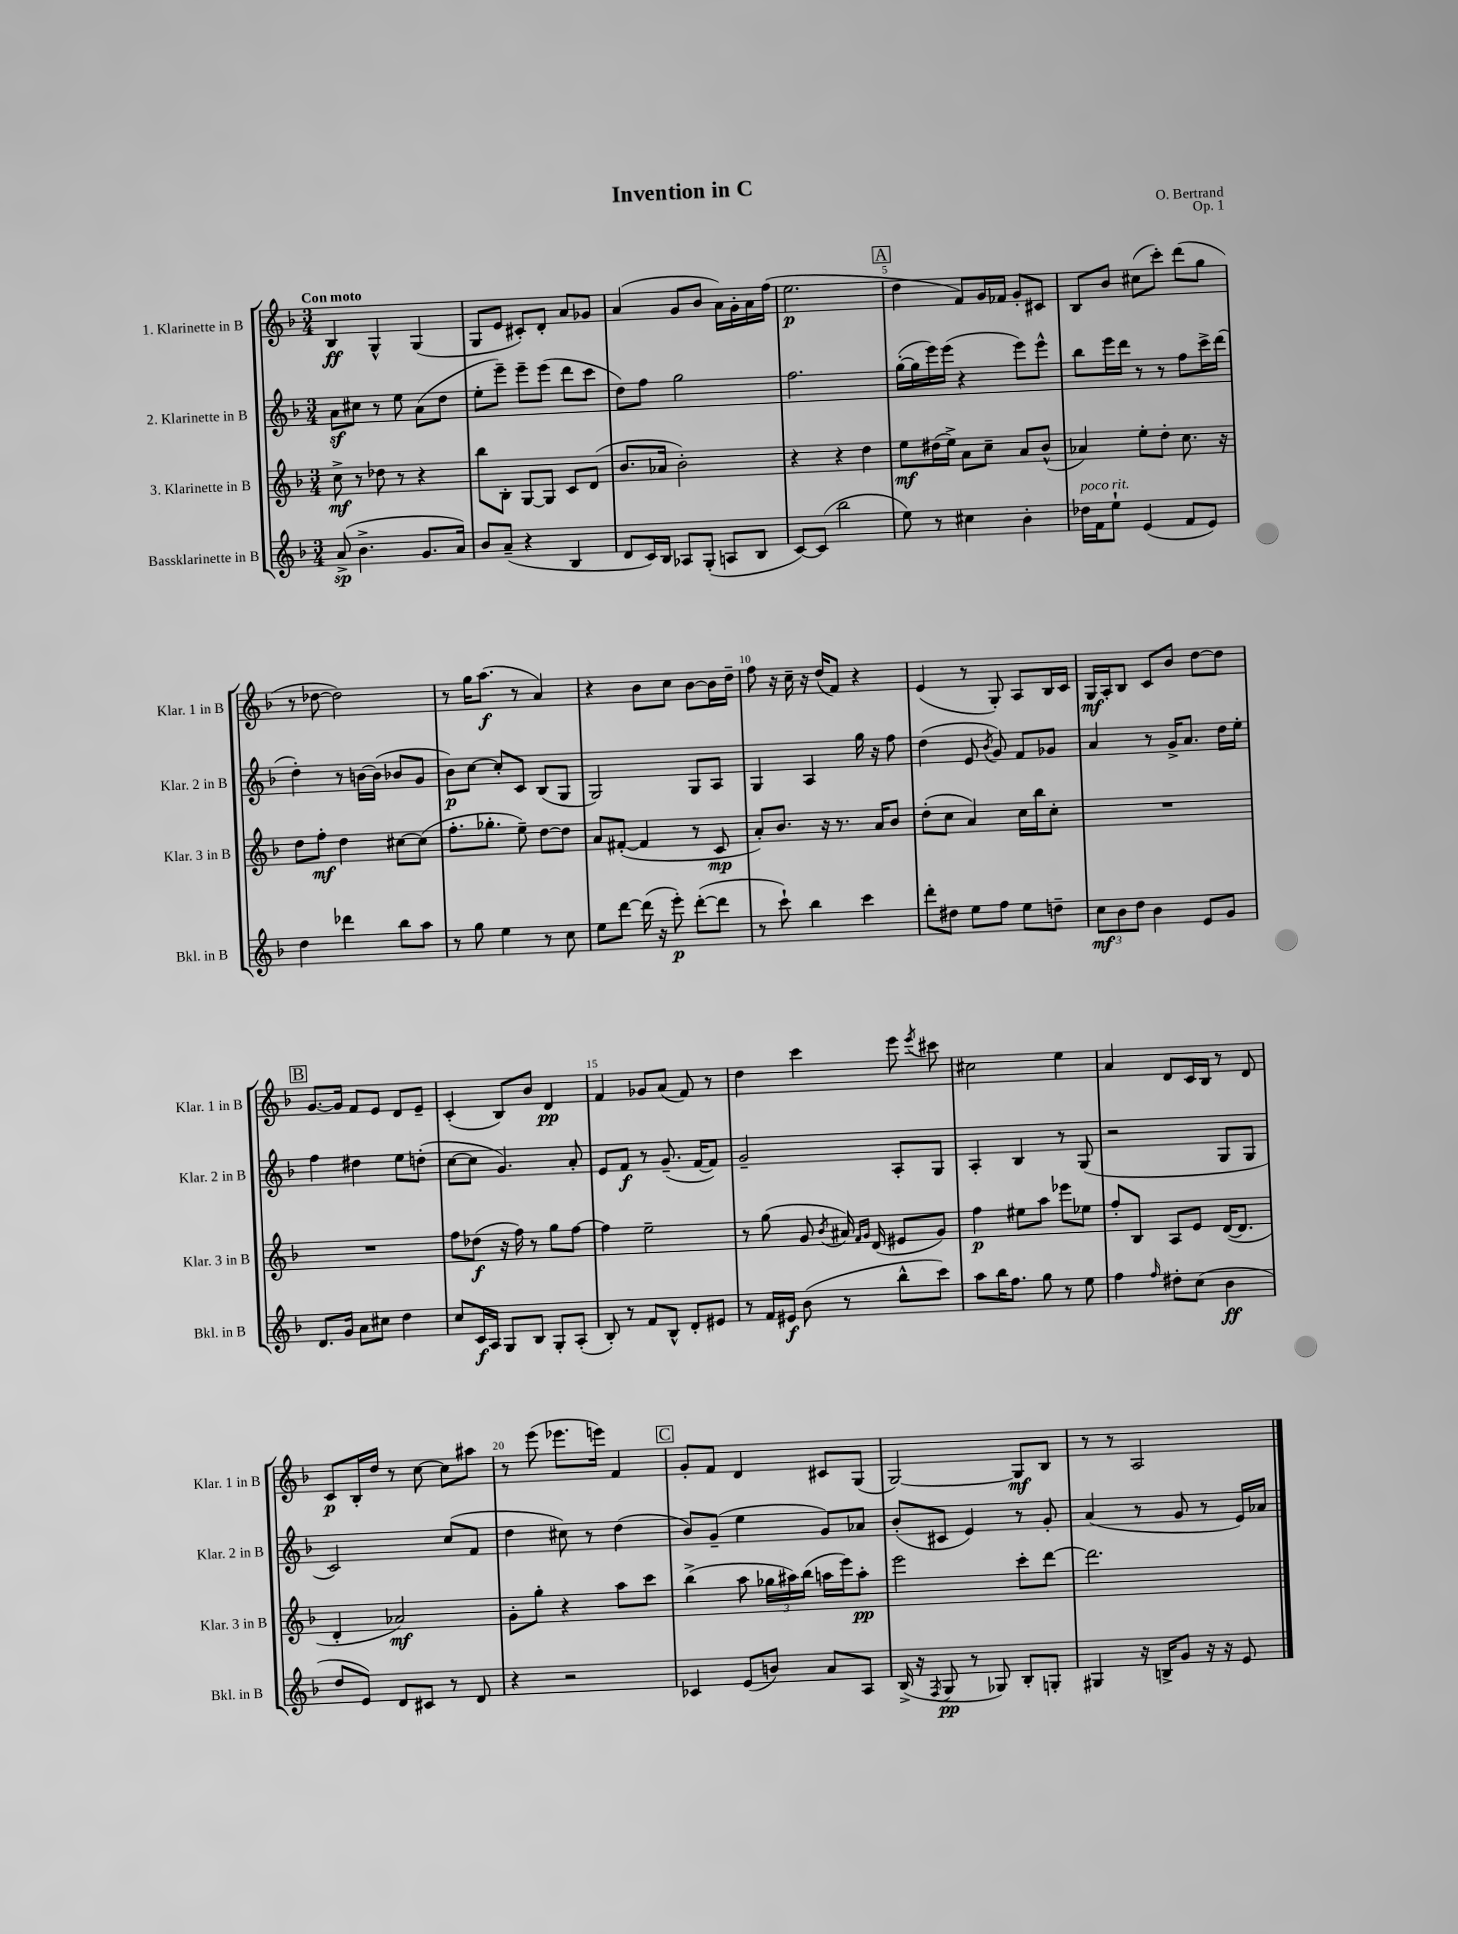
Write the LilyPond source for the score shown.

\header { title = "Invention in C" composer = "O. Bertrand" opus = "Op. 1" }
<<
\new StaffGroup <<
\new Staff = "s0" \with { instrumentName = "1. Klarinette in B" shortInstrumentName = "Klar. 1 in B" } {
    \clef treble \key f \major \numericTimeSignature \time 3/4 \tempo "Con moto"
    \autoBeamOff bes4\ff g4-^ g4( |
    g8[ e'8] cis'8[-.) d'8]-. a'8[ ges'8] |
    a'4( g'8[ bes'8] a'16[) g'16-. a'16 f''16]( |
    e''2.\p |
    \mark \markup { \box "A" } d''4 f'8[) g'16 fes'16] g'8[-. cis'8] |
    bes8[ bes'8] cis''8[( c'''8]-.) d'''8[( g''8] |
    r8 des''8~ des''2) |
    r8 g''16[ a''8.]\f( r8 a'4) |
    r4 bes'8[ c''8] bes'8[~ bes'16 d''16]-- |
    f''8 r16 c''16-- r16 d''16[( f'8]) r4 |
    e'4( r8 g8-.) a8[ bes16 c'16] |
    g16[\mf a16-. bes8] c'8[ bes'8] d''8[~ d''8] |
    \mark \markup { \box "B" } g'8.[~ g'16] f'8[ e'8] d'8[ e'8]-- |
    c'4-.( bes8[) bes'8] d'4\pp |
    f'4 ges'8[ a'8]( f'8) r8 |
    d''4 c'''4 e'''8 \acciaccatura { e'''8 } cis'''8 |
    cis''2 e''4 |
    a'4 d'8[ c'16 bes16] r8 d'8 |
    c'8[\p bes16-. d''16] r8 c''8~ c''8[ ais''8] |
    r8 e'''8( ees'''8.[ e'''16]) f'4 |
    \mark \markup { \box "C" } g'8[-. f'8] d'4 cis'8[ g8]( |
    g2~) g8[\mf bes8] |
    r8 r8 a2 \bar "|." |
}
\new Staff = "s1" \with { instrumentName = "2. Klarinette in B" shortInstrumentName = "Klar. 2 in B" } {
    \clef treble \key f \major \numericTimeSignature \time 3/4
    \autoBeamOff a'8[\sf cis''8] r8 e''8 a'8[( d''8] |
    e''8[-. e'''8]--) e'''8[-- e'''8]( d'''8[ c'''8] |
    d''8[) f''8] g''2 |
    f''2. |
    \mark \markup { \box "A" } g''16[~-.( g''16 e'''16) e'''16]( r4 e'''8[) e'''8]-^ |
    bes''8[ e'''16 d'''16] r8 r8 f''8[ c'''16-> d'''16]( |
    d''4-.) r8 b'16[~ b'16]( bes'8[ g'8] |
    bes'8[\p) c''8]~ c''8[-. c'8] bes8[( g8] |
    g2) g8[ a8] |
    g4 a4 g''16 r16 f''8 |
    d''4( e'8 \acciaccatura { bes'8 } g'8) f'8[ ges'8] |
    a'4 r8 g'16[-> a'8.] d''16[ e''16]-. |
    \mark \markup { \box "B" } f''4 dis''4 e''8[ d''8]-.( |
    c''8[~ c''8] g'4.) a'8-. |
    e'8[ f'8]\f r8 g'8.--( f'16[~ f'8]) |
    g'2-- a8[-. g8] |
    a4-. bes4 r8 g8( |
    r2 g8[ g8] |
    c'2) c''8[( f'8] |
    d''4 cis''8) r8 d''4( |
    \mark \markup { \box "C" } bes'8[) g'8]--( e''4 g'8[) aes'8] |
    bes'8[-.( cis'8] e'4) r8 g'8-. |
    a'4( r8 g'8 r8 e'16[) aes'16] \bar "|." |
}
\new Staff = "s2" \with { instrumentName = "3. Klarinette in B" shortInstrumentName = "Klar. 3 in B" } {
    \clef treble \key f \major \numericTimeSignature \time 3/4
    \autoBeamOff c''8->\mf r8 des''8 r8 r4 |
    bes''8[ bes8]-. g8[~ g8] c'8[ d'8]( |
    bes'8.[ aes'16] bes'2-.) |
    r4 r4 d''4 |
    \mark \markup { \box "A" } e''8[\mf dis''16( e''16]->) a'8[ c''8]-- a'8[ bes'8]-^( |
    aes'4) e''8[-. d''8]-. c''8. r16 |
    d''8[ f''8]-.\mf d''4 cis''8[~ cis''8]( |
    f''8.[-. ges''8.]-. e''8--) d''8[~ d''8] |
    a'8[ fis'8]~-.( fis'4 r8 c'8\mp |
    a'8[-.) bes'8.] r16 r8. a'16[ bes'8] |
    d''8[-.( c''8] a'4) c''16[ bes''16 c''8]-. |
    R2. |
    \mark \markup { \box "B" } R2. |
    f''8[ des''8]\f( r16 f''16) r8 g''8[ f''8]~ |
    f''4 e''2-- |
    r8 g''8( g'8 \acciaccatura { bes'8 } ais'16) \grace { f'16[ g'16] } d'16( eis'8[ g'8]) |
    f''4\p eis''8[ a''8] ees'''8[ ees''8] |
    f''8[-. bes8] a8[ e'8] d'16[~( d'8.] |
    d'4-. aes'2\mf) |
    g'8[-. g''8]-. r4 a''8[ c'''8] |
    \mark \markup { \box "C" } bes''4->( a''8 \tuplet 3/2 { ges''16[ ais''16) bes''16]( } a''16[ e'''16) a''8]-.\pp |
    e'''2 c'''8[-. d'''8]~ |
    d'''2. \bar "|." |
}
\new Staff = "s3" \with { instrumentName = "Bassklarinette in B" shortInstrumentName = "Bkl. in B" } {
    \clef treble \key f \major \numericTimeSignature \time 3/4
    \autoBeamOff a'8->\sp( bes'4.-> g'8.[ a'16]) |
    bes'8[ a'8]--( r4 bes4 |
    d'8[ c'16) bes16] aes8[ g8]-.( a8[ bes8] |
    c'8[~) c'8]( bes''2 |
    \mark \markup { \box "A" } e''8) r8 cis''4 bes'4-. |
    des''16[^\markup { \italic "poco rit." } f'16 e''8]-! e'4( f'8[ e'8]) |
    d''4 des'''4 bes''8[ a''8] |
    r8 g''8 e''4 r8 c''8 |
    e''8[ d'''8]~ d'''16( r16 e'''8-.\p) d'''8[~-.( d'''8] |
    r8 c'''8-!) bes''4 c'''4 |
    d'''8[-. dis''8] e''8[ f''8] e''8[ d''8]-- |
    \tuplet 3/2 { c''8[\mf bes'8 d''8] } bes'4 e'8[ g'8] |
    \mark \markup { \box "B" } d'8.[ g'16] a'8[ cis''8] d''4 |
    c''8[ c'16\f a16] g8[ bes8] g8[-. a8]-.( |
    bes8-.) r8 f'8[ bes8]-^ d'8[-. eis'8] |
    r8 f'16[ eis'16]\f bes'8( r8 bes''8[-^ c'''8]) |
    a''8[ bes''16 f''8.] g''8 r8 e''8 |
    f''4 \grace { f''16 } dis''8[-. c''8]( bes'4\ff |
    d''8[ e'8]) d'8[ cis'8] r8 d'8 |
    r4 r2 |
    \mark \markup { \box "C" } ces'4 e'8[( b'8]) a'8[ a8] |
    bes16->( r16 \acciaccatura { f8 } g8\pp r8 ges8) bes8[-. g8]-. |
    gis4 r16 b16[-> g'8] r16 r16 e'8 \bar "|." |
}
>>
>>
\layout { \context { \Score \override BarNumber.break-visibility = ##(#f #t #t) barNumberVisibility = #(every-nth-bar-number-visible 5) } }
